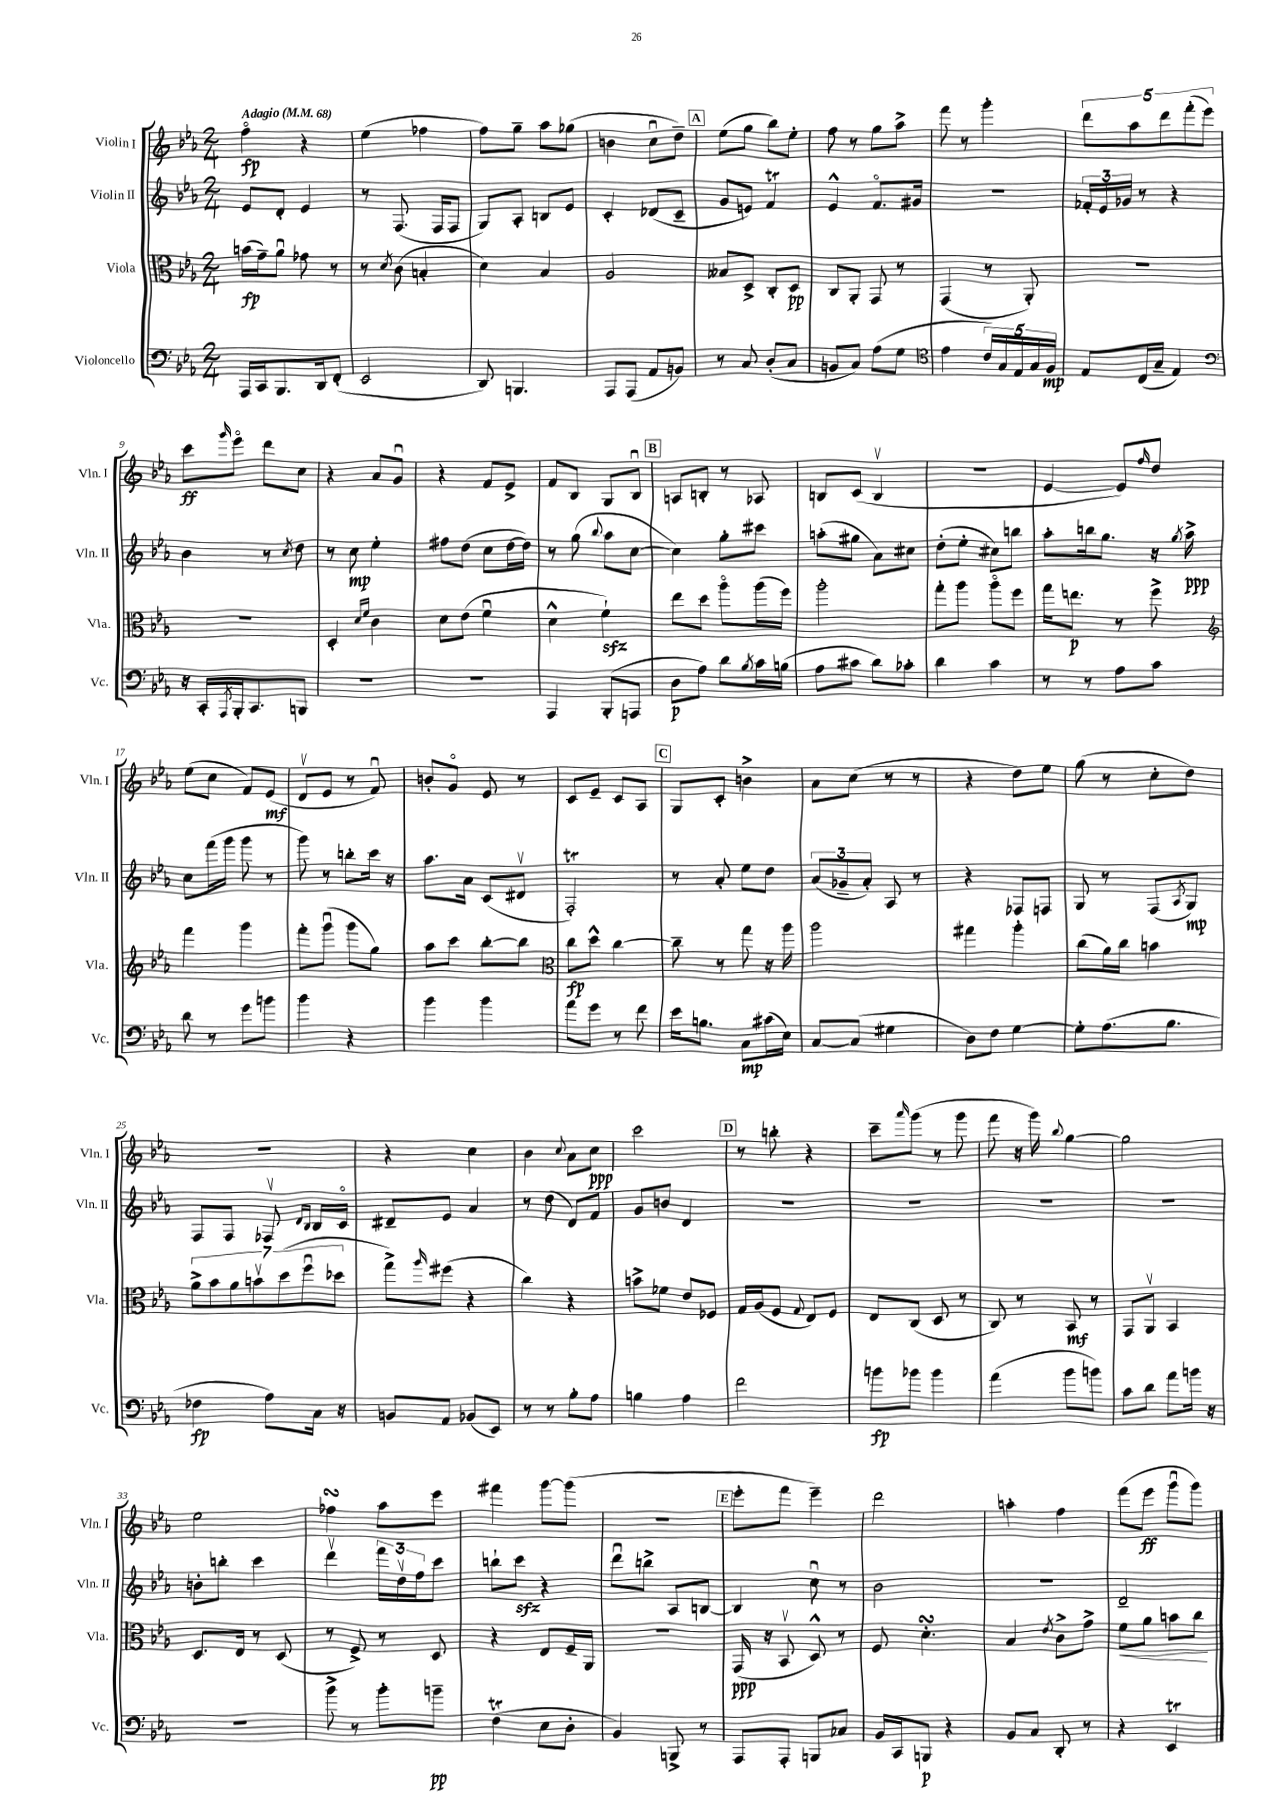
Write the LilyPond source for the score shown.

<<
\new StaffGroup <<
\new Staff = "s0" \with { instrumentName = "Violin I" shortInstrumentName = "Vln. I" } {
    \clef treble \key ees \major \numericTimeSignature \time 2/4 \tempo "Adagio" 4 = 68
    f''4\flageolet\fp r4 |
    ees''4( fes''4 |
    f''8) g''8-- aes''8 ges''8( |
    b'4 c''8\downbow d''8--) |
    \mark \markup { \box "A" } ees''8( g''8 bes''8) ees''8-. |
    f''8 r8 g''8 aes''8-> |
    f'''8 r8 g'''4-. |
    \tuplet 5/4 { d'''8 aes''8 d'''8 f'''8-.( ees'''8) } |
    c'''8\ff \grace { g'''16 } ees'''8\flageolet d'''8 c''8 |
    r4 aes'8 g'8\downbow |
    r4 f'8 ees'8-> |
    f'8 bes8 g8 bes8\downbow |
    \mark \markup { \box "B" } a8 b8-. r8 aes8 |
    b8 c'8( b4\upbow |
    r2 |
    ees'4~ ees'8) \grace { f''16 } d''8 |
    ees''8( c''8 f'8) ees'8\mf( |
    d'8\upbow ees'8 r8 f'8\downbow) |
    b'8-. g'8\flageolet ees'8 r8 |
    c'8 ees'8-- c'8 aes8 |
    \mark \markup { \box "C" } g8 c'8-. b'4-> |
    aes'8 c''8( r8 r8 |
    r4 d''8) ees''8 |
    g''8( r8 c''8-. d''8) |
    R2 |
    r4 c''4 |
    bes'4 \appoggiatura { c''8 } aes'8 c''8\ppp |
    c'''2 |
    \mark \markup { \box "D" } r8 b''8-. r4 |
    c'''8-- \grace { aes'''16 } g'''8( r8 g'''8 |
    f'''8 r16 g'''16) \appoggiatura { bes''8 } g''4~ |
    g''2 |
    ees''2 |
    fes''4\turn aes''8 ees'''8 |
    fis'''4 g'''8~ g'''8( |
    r2 |
    \mark \markup { \box "E" } ees'''8-. f'''8 ees'''4--) |
    d'''2 |
    a''4-. f''4 |
    f'''8( ees'''8\ff g'''8\downbow g'''8) \bar "|." |
}
\new Staff = "s1" \with { instrumentName = "Violin II" shortInstrumentName = "Vln. II" } {
    \clef treble \key ees \major \numericTimeSignature \time 2/4
    ees'8 d'8-. ees'4 |
    r8 f8.( f16 f8 |
    g8) aes8-. b8 ees'8 |
    c'4-. des'8( c'8-- |
    \mark \markup { \box "A" } g'8 e'8) f'4\trill |
    ees'4-^ f'8.\flageolet gis'16 |
    R2 |
    \tuplet 3/2 { fes'16-. ees'16 ges'16 } r8 r4 |
    bes'4 r8 \acciaccatura { c''8 } d''8 |
    r8 c''8\mp ees''4-. |
    fis''8 d''8( c''8 d''16~ d''16) |
    r8 g''8( \appoggiatura { bes''8 } aes''8 c''8~ |
    \mark \markup { \box "B" } c''4) g''8-. cis'''8 |
    a''8-.( gis''8 aes'8) cis''8 |
    d''8-.( ees''8-. cis''8) b''8 |
    aes''8-. b''16 g''8. r16 \acciaccatura { g''8 } aes''16->\ppp |
    c''8 f'''16( g'''16 g'''8 r8 |
    g'''8) r8 b''8-. c'''16 r16 |
    aes''8. aes'16 c'8( dis'8\upbow |
    f2-.\trill) |
    \mark \markup { \box "C" } r8 aes'8-. ees''8 d''8 |
    \tuplet 3/2 { aes'8( ges'8-- aes'8-.) } aes8 r8 |
    r4 fes8 f8 |
    g8 r8 f8( \acciaccatura { aes8 } g8\mp) |
    f8 f8 fes8\upbow \grace { d'16 bes16 } bes16 c'16\flageolet |
    dis'8-- ees'8 aes'4 |
    r8 d''8( d'8) f'8 |
    g'8 b'8 d'4 |
    \mark \markup { \box "D" } R2 |
    R2 |
    R2 |
    R2 |
    b'8-. b''8-. c'''4 |
    d'''4\upbow \tuplet 3/2 { f'''16 d''16\upbow f''16 } c'''8 |
    b''8-! c'''8\sfz r4 |
    d'''8\downbow b''8-> aes8 b8~ |
    \mark \markup { \box "E" } b4 c''8\downbow r8 |
    bes'2 |
    R2 |
    d'2-- \bar "|." |
}
\new Staff = "s2" \with { instrumentName = "Viola" shortInstrumentName = "Vla." } {
    \clef alto \key ees \major \numericTimeSignature \time 2/4
    b'16\fp( g'16--) aes'8\downbow ges'8 r8 |
    r8 \acciaccatura { d'8 } c'8( b4-. |
    d'4) bes4 |
    aes2 |
    \mark \markup { \box "A" } beses8 d8-> c8-. d8\pp |
    c8 aes,8-. g,8 r8 |
    g,4( r8 aes,8-.) |
    R2 |
    R2 |
    d4-. \grace { d'16 f'16 } c'4 |
    d'8 ees'8( f'4\downbow |
    d'4-^ f'4-!\sfz) |
    \mark \markup { \box "B" } ees''8 d''8 aes''8\flageolet aes''16( f''16) |
    aes''2-. |
    g''8-. aes''8 aes''8\flageolet f''8 |
    g''16 e''8.\p r8 f''8-> |
    \clef treble f'''4 g'''4 |
    f'''8-. g'''8\downbow( g'''8 g''8) |
    aes''8 c'''8 bes''8~-. bes''8 |
    \clef alto c''8\fp d''8-^ c''4~ |
    \mark \markup { \box "C" } c''8-- r8 g''8 r16 aes''16 |
    aes''2 |
    gis''4 aes''4-. |
    c''8( aes'16) c''16 b'4 |
    \tuplet 7/4 { aes'8-> bes'8 aes'8 b'8\upbow d''8( f''8\downbow des''8 } |
    g''8->) \grace { aes''16 } fis''8( r4 |
    c''4) r4 |
    b'8-> fes'8 ees'8 fes8 |
    \mark \markup { \box "D" } g16 aes16( f8 \appoggiatura { g8 } ees8) f8 |
    ees8 c8( d8 r8 |
    c8) r8 bes,8\mf r8 |
    g,8 aes,8\upbow bes,4 |
    d8. ees16 r8 d8( |
    r8 f8->) r8 d8 |
    r4 ees8 f16-- aes,16 |
    R2 |
    \mark \markup { \box "E" } g,16\ppp( r16 bes,8\upbow d8-^) r8 |
    f8 d'4.-.\turn |
    bes4 \acciaccatura { ees'8 } c'8-> g'8-> |
    f'8\< aes'8 b'8 c''8\! \bar "|." |
}
\new Staff = "s3" \with { instrumentName = "Violoncello" shortInstrumentName = "Vc." } {
    \clef bass \key ees \major \numericTimeSignature \time 2/4
    aes,,16 c,16 bes,,8. d,16 f,8-.( |
    ees,2 |
    d,8) b,,4. |
    aes,,8 aes,,8( aes,8 b,8) |
    \mark \markup { \box "A" } r8 c8 d8-.( c8 |
    b,8 c8) aes8( g8 |
    \clef tenor ees'4 \tuplet 5/4 { c'16) g16 ees16 g16 f16\mp } |
    ees8 c16( g16-- ees4) |
    \clef bass r16 c,16-. \acciaccatura { aes,,8 } bes,,16-. c,8. b,,8 |
    r2 |
    R2 |
    aes,,4 bes,,8-.( a,,8 |
    \mark \markup { \box "B" } d8\p aes8) d'8 \acciaccatura { bes8 } c'16 b16( |
    aes8 cis'8 d'8) ces'8-. |
    d'4 c'4 |
    r8 r8 aes8 c'8 |
    d'8 r8 g'8 b'8 |
    bes'4 r4 |
    bes'4 bes'4 |
    aes'8 g'8 r8 f'8 |
    \mark \markup { \box "C" } ees'16 b8. c8\mp cis'16( ees16) |
    c8~ c8( gis4 |
    d8) f8 g4~ |
    g8-. aes8.( bes8. |
    fes4\fp aes8) c16 r16 |
    b,8 aes,8 bes,8( ees,8) |
    r8 r8 bes8-. aes8 |
    b4 aes4 |
    \mark \markup { \box "D" } f'2 |
    b'8\fp bes'8 bes'4 |
    aes'4( bes'8 b'8) |
    c'8 d'8 aes'8 b'16 r16 |
    R2 |
    bes'8-> r8 bes'8-. b'8--\pp |
    f4\trill( ees8 d8-. |
    bes,4) b,,8-> r8 |
    \mark \markup { \box "E" } aes,,8 aes,,8-. b,,8 ces8 |
    bes,16 c,16 b,,8\p r4 |
    bes,8 c8 d,8-. r8 |
    r4 ees,4\trill \bar "|." |
}
>>
>>
